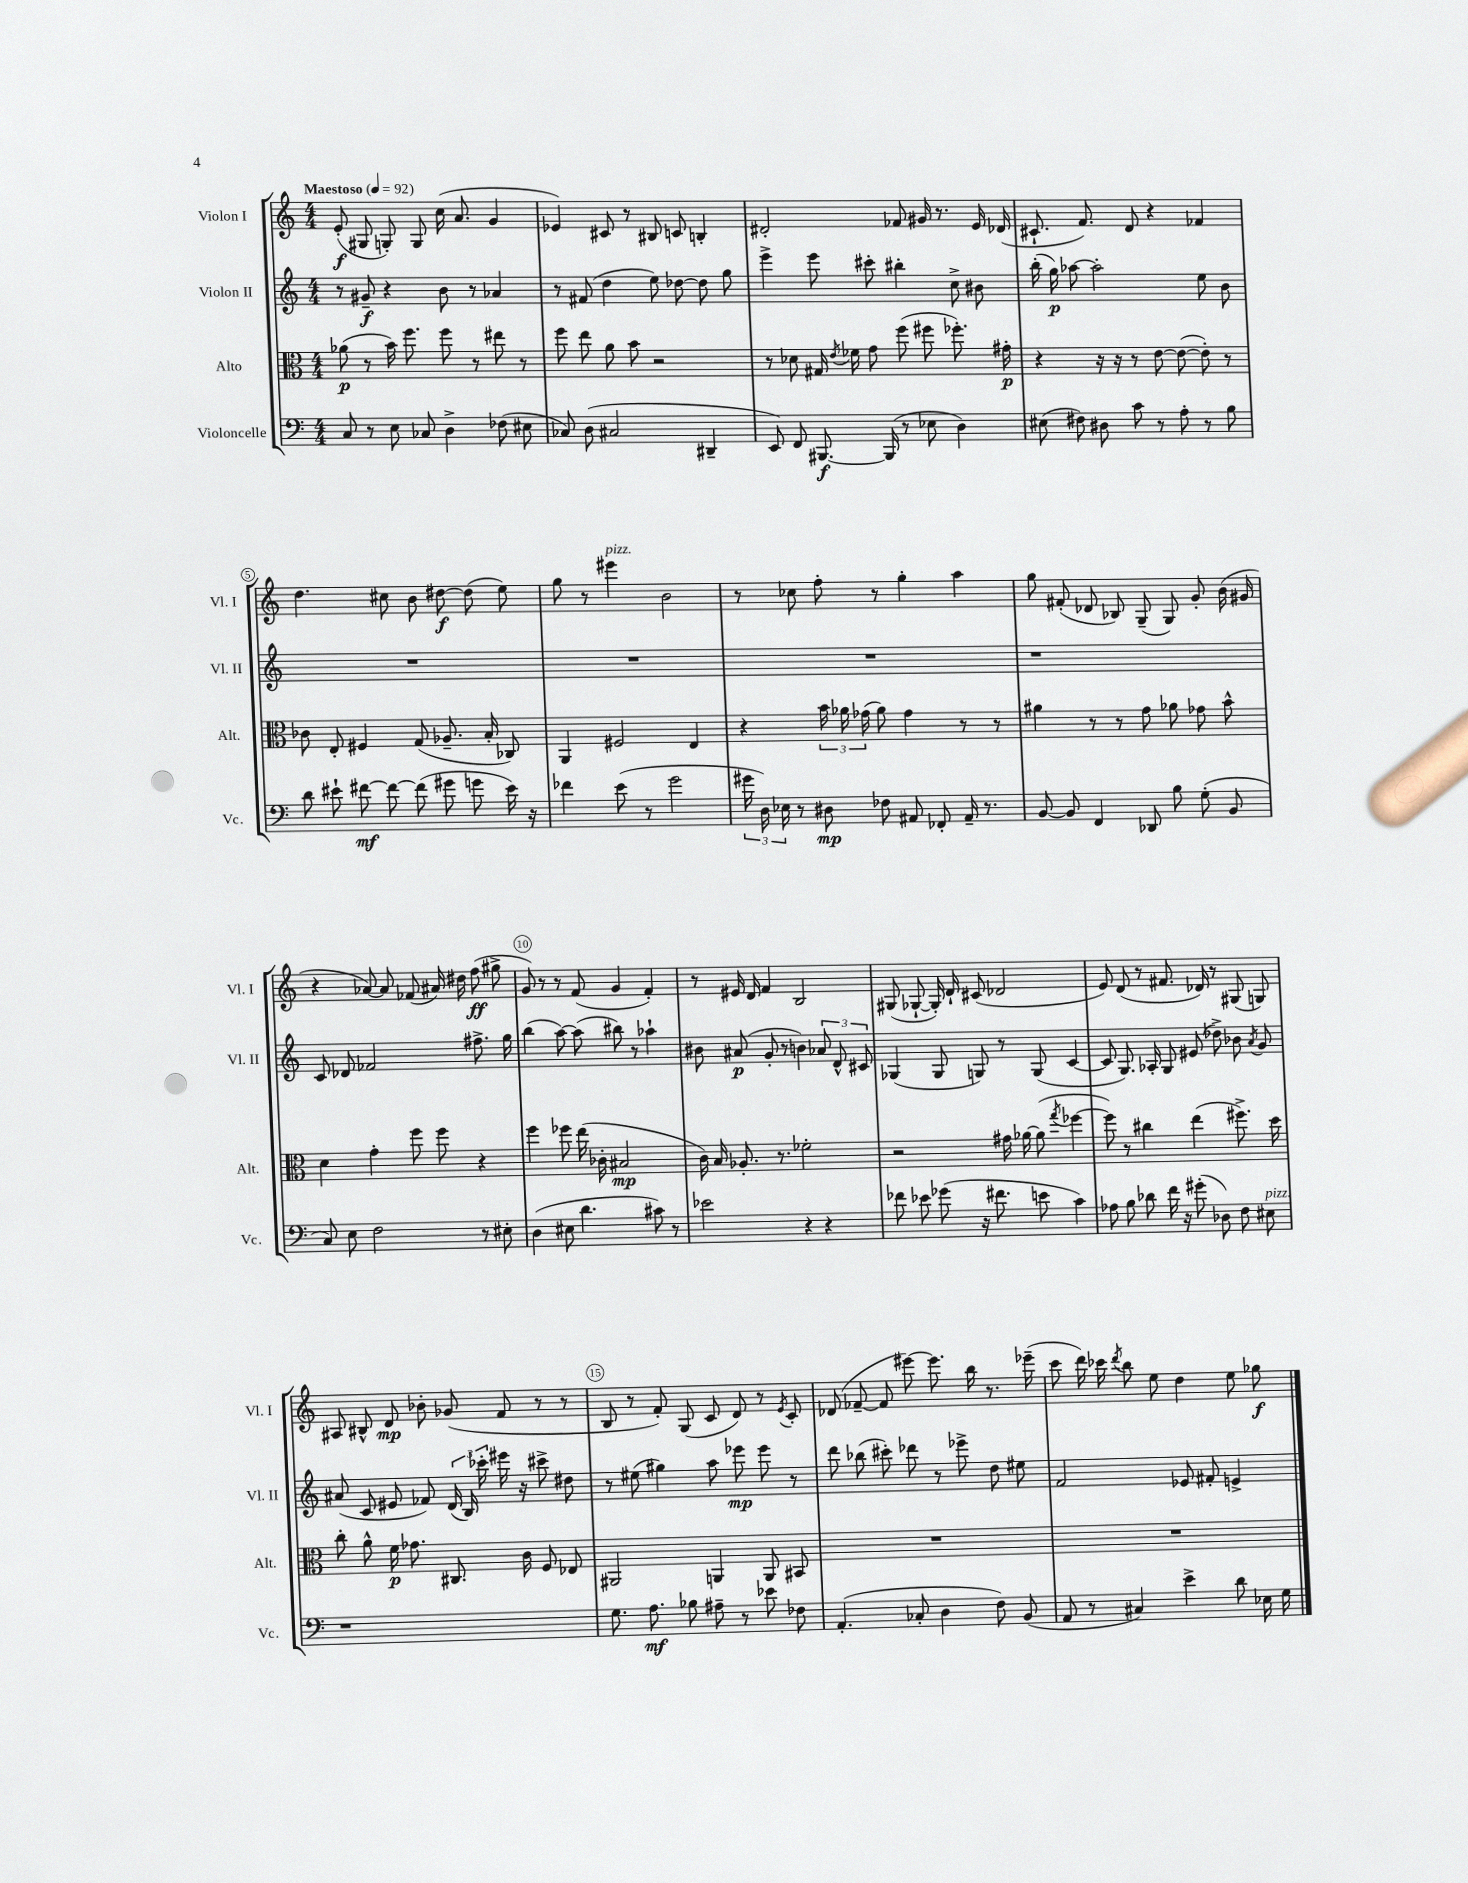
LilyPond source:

<<
\new StaffGroup <<
\new Staff = "s0" \with { instrumentName = "Violon I" shortInstrumentName = "Vl. I" } {
    \clef treble \key c \major \numericTimeSignature \time 4/4 \tempo "Maestoso" 4 = 92
    \autoBeamOff e'8-.\f( gis8 g8-.) g8 c''16( a'8. g'4 |
    ees'4) cis'8 r8 bis8 c'8 b4-. |
    dis'2-. fes'8 gis'16 r8. e'16 des'16( |
    cis'8.-! f'8.) d'8 r4 fes'4 |
    d''4. cis''8 b'8 dis''8~\f dis''8( e''8) |
    g''8 r8 eis'''4^\markup { \italic "pizz." } b'2 |
    r8 ces''8 f''8-. r8 g''4-. a''4 |
    g''8 fis'8-.( des'8 bes8) g8--( g8) g'8-. b'16( gis'16 |
    r4 aes'8~) aes'8 fes'8( ais'16) dis''16 f''8\ff( gis''8-> |
    g'8) r8 r8 f'8( g'4 f'4-.) |
    r8 eis'16 d'16 f'4 b2 |
    gis8( ges8~-! ges16-.) d'16-! cis'8( des'2 |
    e'8) d'8( r8 fis'8. des'16) r8 gis8( g8) |
    ais8 bis8-^ d'8\mp bes'8-. ges'8( f'8 r8 r8 |
    b8 r8 f'8-.) g8( c'8 d'8) r8 \acciaccatura { e'8 } c'8-. |
    des'8( fes'8~-- fes'8 eis'''8~) eis'''8. b''16 r8. ees'''16--( |
    c'''8 d'''16) ces'''16 \acciaccatura { d'''8 } b''8 e''8 d''4 e''8 ges''8\f \bar "|." |
}
\new Staff = "s1" \with { instrumentName = "Violon II" shortInstrumentName = "Vl. II" } {
    \clef treble \key c \major \numericTimeSignature \time 4/4
    \autoBeamOff r8 gis'8--\f r4 b'8 r8 aes'4 |
    r8 fis'8( d''4 e''8) des''8~ des''8 g''8 |
    e'''4-> e'''8 cis'''8-. bis''4-. c''8-> bis'8 |
    b''16-.( g''16\p) aes''8~ aes''2-. e''8 b'8 |
    R1 |
    R1 |
    R1 |
    r1 |
    c'8 des'8 fes'2 fis''8.-> g''16 |
    b''4( a''8~) a''8( bis''8) r8 aes''4-! |
    bis'8 ais'8\p( g'8-. r8 b'4) \tuplet 3/2 { aes'8 d'8-^ cis'8 } |
    ges4( ges8 g8) r8 g8( c'4~ |
    c'8 g8.) aes16-. g8 eis'8( des''8->) bes'8 \acciaccatura { a'8 } g'8 |
    ais'8( c'8 eis'8 fes'8) \tuplet 3/2 { d'16( b16) ces'''16-. } eis'''16 r16 cis'''8-> dis''8 |
    r8 eis''8( gis''4) a''8 ees'''8\mp ees'''8 r8 |
    d'''8 bes''8( cis'''8-.) des'''8 r8 ees'''8-> d''8 eis''8 |
    f'2 ees'8 fis'8-. e'4-> \bar "|." |
}
\new Staff = "s2" \with { instrumentName = "Alto" shortInstrumentName = "Alt." } {
    \clef alto \key c \major \numericTimeSignature \time 4/4
    \autoBeamOff aes'8\p( r8 b'16) f''8. f''8 r8 eis''8 r8 |
    f''8 e''8 a'8 b'8 r2 |
    r8 des'8 gis16 \acciaccatura { e'8 } fes'16 g'8 f''8( fis''8 fes''8.-.) gis'16-.\p |
    r4 r16 r16 r8 e'8~ e'8~( e'8-.) r8 |
    ces'8 e8-. fis4 g8( aes8.-- b16-. ces8) |
    a,4 fis2 e4 |
    r4 \tuplet 3/2 { b'16 aes'16 ges'16( } aes'8) ges'4 r8 r8 |
    ais'4 r8 r8 g'8 aes'8 ges'8 b'8-^ |
    d'4 g'4-. f''8 f''8 r4 |
    f''4 fes''8 e''16( ces'16-. bis2\mp |
    c'16) b16 aes8.-. r8. fes'2-. |
    r2 gis'16 aes'16~ aes'8( \acciaccatura { g''8 } fes''4~ |
    fes''8) r8 cis''4 e''4( fis''8.->) d''16 |
    c''8-. a'8-^ f'16\p ges'8. cis8. c'16 f8 ees8 |
    ais,2 a,4 a,8 bis,8 |
    R1 |
    R1 \bar "|." |
}
\new Staff = "s3" \with { instrumentName = "Violoncelle" shortInstrumentName = "Vc." } {
    \clef bass \key c \major \numericTimeSignature \time 4/4
    \autoBeamOff c8 r8 e8 ces8 d4-> fes8( eis8 |
    ces8) d8( cis2 dis,4-- |
    e,8) f,8 bis,,8.~\f bis,,16( r8 ees8 d4) |
    eis8( fis8) dis8 c'8 r8 a8-. r8 b8 |
    d'8 eis'8-! fis'8~\mf fis'8~ fis'8( gis'8 g'8 eis'16) r16 |
    fes'4 e'8( r8 g'2 |
    \tuplet 3/2 { gis'16 d16) ees16 } r8 dis8\mp fes8 ais,8 fes,8-. ais,16-- r8. |
    b,8~ b,8 f,4 des,8 b8 g8-.( b,8 |
    c8) e8 f2 r8 eis8-. |
    d4( eis8 d'4. cis'8) r8 |
    ees'2 r4 r4 |
    fes'8 ees'8 ges'8( r16 fis'8. e'8 c'4) |
    aes8 b8 des'8 f'16 r16 gis'8-.( des8) f8 eis8^\markup { \italic "pizz." } |
    r1 |
    g8. a8.\mf bes8 ais8-- r8 ees'8 fes8 |
    a,4.-.( ces8-. d4 f8) b,8( |
    a,8 r8 cis4) e'4-> d'8 ees16 g16 \bar "|." |
}
>>
>>
\layout { \context { \Score \override BarNumber.break-visibility = ##(#f #t #t) barNumberVisibility = #(every-nth-bar-number-visible 5) \override BarNumber.stencil = #(make-stencil-circler 0.1 0.3 ly:text-interface::print) } }
